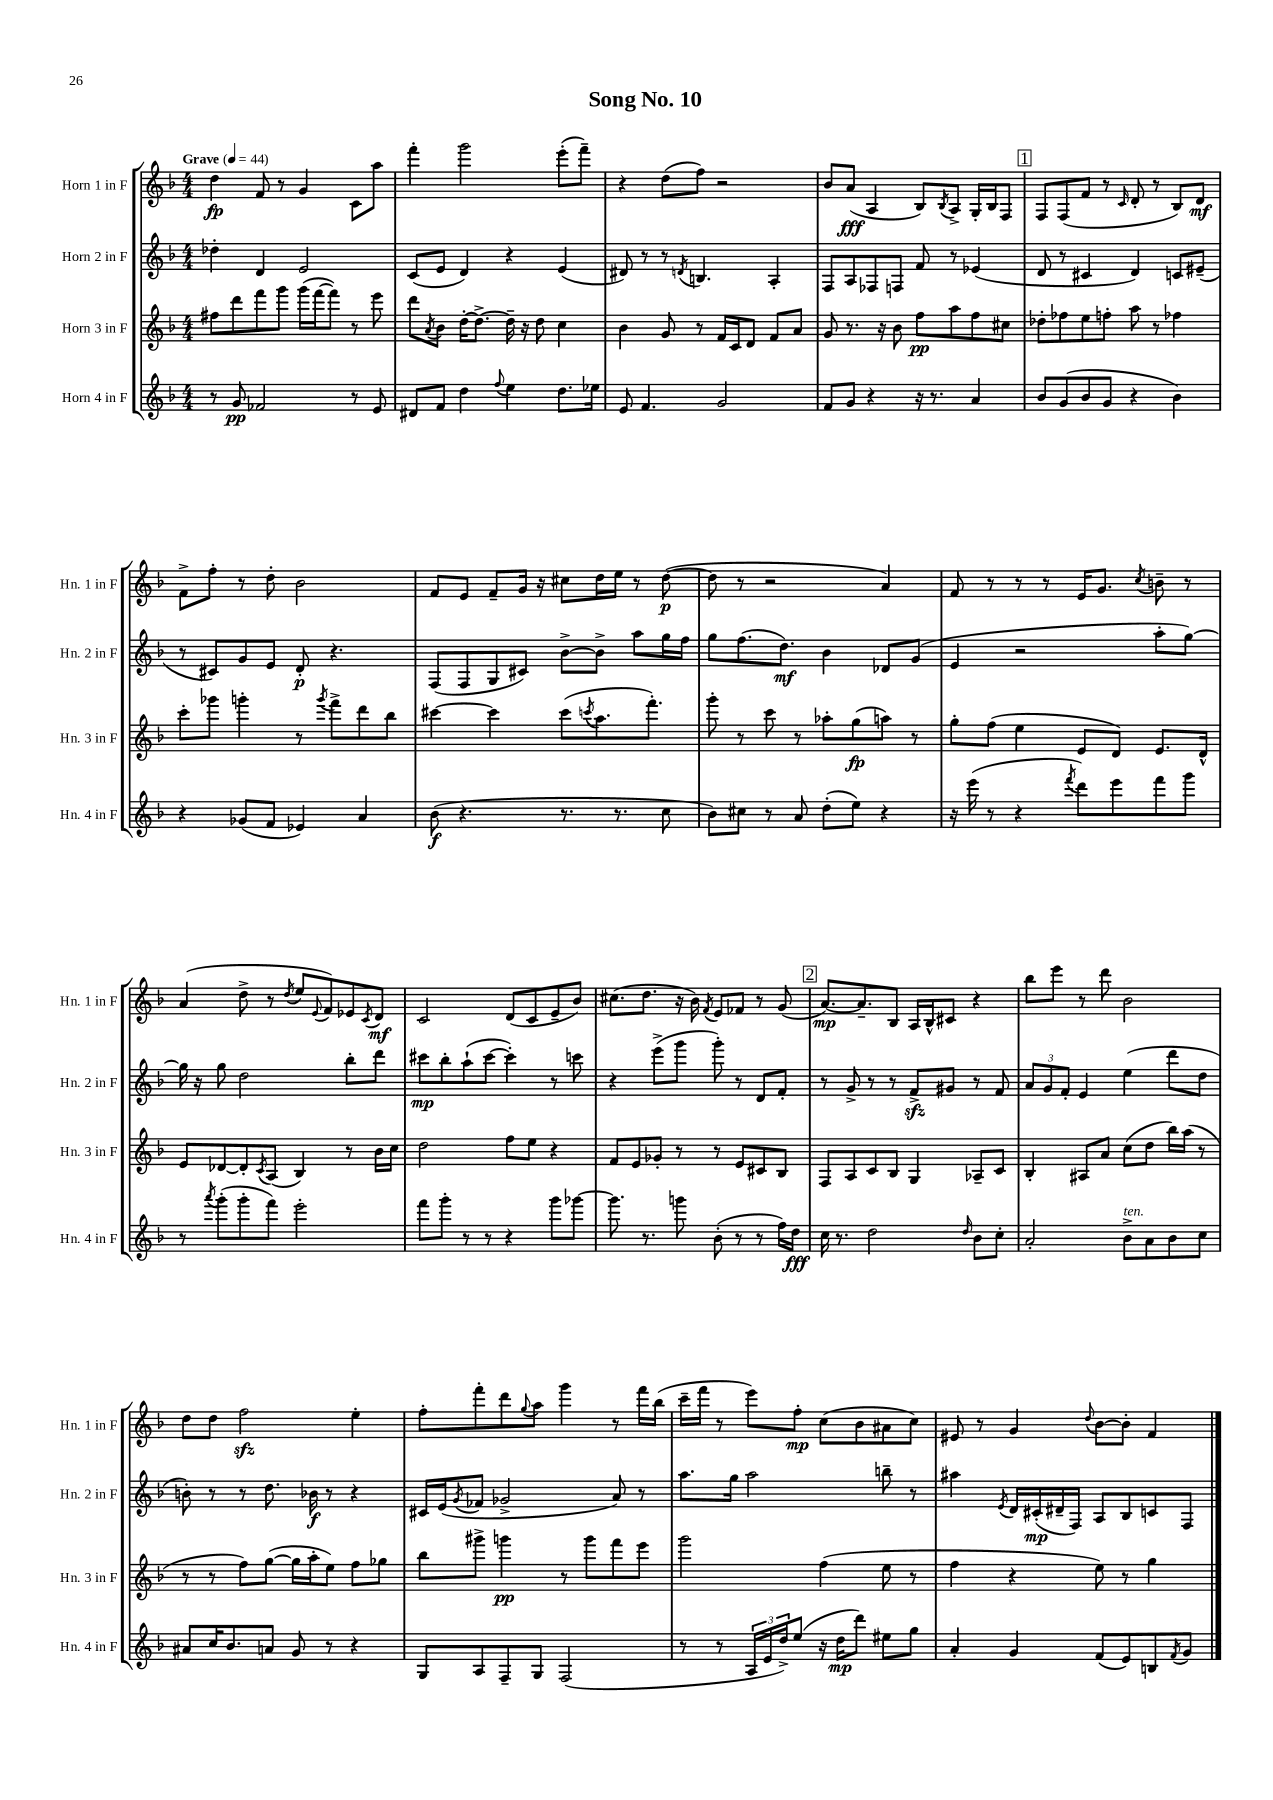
\header { title = "Song No. 10" }
<<
\new StaffGroup <<
\new Staff = "s0" \with { instrumentName = "Horn 1 in F" shortInstrumentName = "Hn. 1 in F" } {
    \clef treble \key f \major \numericTimeSignature \time 4/4 \tempo "Grave" 4 = 44
    d''4\fp f'8 r8 g'4 c'8 a''8 |
    f'''4-. g'''2 e'''8-.( f'''8--) |
    r4 d''8( f''8) r2 |
    bes'8 a'8\fff( a4 bes8) \acciaccatura { bes8 } a8-> g16-. bes16 f8 |
    \mark \markup { \box "1" } f8 f8( f'8 r8 \grace { c'16 } d'8-. r8 bes8) d'8\mf |
    f'8-> f''8-. r8 d''8-. bes'2 |
    f'8 e'8 f'8-- g'16 r16 cis''8 d''16 e''16 r8 d''8~\p( |
    d''8 r8 r2 a'4) |
    f'8 r8 r8 r8 e'16 g'8. \acciaccatura { c''8 } b'8-- r8 |
    a'4( d''8-> r8 \acciaccatura { d''8 } e''8 \appoggiatura { e'8 } f'8) ees'8 \acciaccatura { c'8 } d'8\mf |
    c'2 d'8( c'8 e'8-- bes'8) |
    cis''8.( d''8. r16 bes'16) \acciaccatura { f'8 } e'8 fes'8 r8 g'8( |
    \mark \markup { \box "2" } a'8.~\mp) a'8.-- bes8 a16 bes16-^ cis'8 r4 |
    bes''8 e'''8 r8 d'''8 bes'2 |
    d''8 d''8 f''2\sfz e''4-. |
    f''8-. f'''8-. d'''8 \appoggiatura { g''8 } a''8 g'''4 r8 f'''16 bes''16( |
    c'''16-- f'''16 r8 e'''8) f''8-.\mp c''8( bes'8 ais'8 c''8) |
    eis'8 r8 g'4 \appoggiatura { d''8 } bes'8~ bes'8-. f'4 \bar "|." |
}
\new Staff = "s1" \with { instrumentName = "Horn 2 in F" shortInstrumentName = "Hn. 2 in F" } {
    \clef treble \key f \major \numericTimeSignature \time 4/4
    des''4-. d'4 e'2 |
    c'8( e'8 d'4) r4 e'4( |
    dis'8) r8 r8 \acciaccatura { d'8 } b4. a4-. |
    f8 a8 fes8 f8 f'8 r8 ees'4( |
    \mark \markup { \box "1" } d'8 r8 cis'4 d'4) c'8 eis'8--( |
    r8 cis'8) g'8 e'8 d'8-.\p r4. |
    f8( f8 g8 cis'8) bes'8~-> bes'8-> a''8 g''16 f''16 |
    g''8 f''8.( d''8.\mf) bes'4 des'8 g'8( |
    e'4 r2 a''8-. g''8~) |
    g''16 r16 g''8 d''2 bes''8-. d'''8 |
    cis'''8\mp bes''8-. a''8-!( cis'''8~ cis'''4-.) r8 c'''8 |
    r4 e'''8->( g'''8 g'''8-.) r8 d'8 f'8-. |
    \mark \markup { \box "2" } r8 g'8-> r8 r8 f'8->\sfz gis'8 r8 f'8 |
    \tuplet 3/2 { a'8 g'8 f'8-. } e'4 e''4( d'''8 d''8 |
    b'8-.) r8 r8 d''8. bes'16\f r8 r4 |
    cis'16 e'16( \acciaccatura { g'8 } fes'8 ges'2-> a'8) r8 |
    a''8. g''16 a''2 b''8-- r8 |
    ais''4 \acciaccatura { e'8 } d'16 cis'16-.\mp( dis'16-- f16) a8 bes8 c'8 f8 \bar "|." |
}
\new Staff = "s2" \with { instrumentName = "Horn 3 in F" shortInstrumentName = "Hn. 3 in F" } {
    \clef treble \key f \major \numericTimeSignature \time 4/4
    fis''8 d'''8 f'''8 g'''8 g'''16( f'''16~ f'''8) r8 e'''8 |
    d'''8 \acciaccatura { a'8 } bes'8 d''16~-. d''8.~-> d''16-- r16 d''8 c''4 |
    bes'4 g'8 r8 f'16 c'16 d'8 f'8 a'8 |
    g'8 r8. r16 bes'8 f''8\pp a''8 f''8 cis''8 |
    \mark \markup { \box "1" } des''8-. fes''8 e''8 f''8-. a''8 r8 fes''4 |
    c'''8-. ges'''8 g'''4-. r8 \acciaccatura { g'''8 } f'''8-> d'''8 bes''8 |
    cis'''4~ cis'''4 cis'''8( \acciaccatura { c'''8 } a''8. f'''8.-.) |
    g'''8-. r8 c'''8 r8 aes''8-. g''8\fp( a''8) r8 |
    g''8-. f''8( e''4 e'8 d'8) e'8. d'16-^ |
    e'8 des'8~ des'8-. \acciaccatura { c'8 } a8( bes4) r8 bes'16 c''16 |
    d''2 f''8 e''8 r4 |
    f'8 e'8 ges'8-. r8 r8 e'8 cis'8 bes8 |
    \mark \markup { \box "2" } f8 a8 c'8 bes8 g4 aes8-- c'8 |
    bes4-. ais8 a'8 c''8( d''8 bes''16) a''16( r8 |
    r8 r8 f''8) g''8~( g''16 a''16-. e''8) f''8 ges''8 |
    bes''8 gis'''8-> g'''4\pp r8 g'''8 f'''8 e'''8 |
    g'''2 f''4( e''8 r8 |
    f''4 r4 e''8) r8 g''4 \bar "|." |
}
\new Staff = "s3" \with { instrumentName = "Horn 4 in F" shortInstrumentName = "Hn. 4 in F" } {
    \clef treble \key f \major \numericTimeSignature \time 4/4
    r8 g'8\pp fes'2 r8 e'8 |
    dis'8 f'8 d''4 \appoggiatura { f''8 } e''4 d''8. ees''16 |
    e'8 f'4. g'2 |
    f'8 g'8 r4 r16 r8. a'4 |
    \mark \markup { \box "1" } bes'8 g'8( bes'8 g'8 r4 bes'4) |
    r4 ges'8( f'8 ees'4) a'4 |
    bes'8\f( r4. r8. r8. c''8 |
    bes'8) cis''8 r8 a'8 d''8-.( e''8) r4 |
    r16 e'''16( r8 r4 \acciaccatura { f'''8 } d'''8) e'''8 f'''8 g'''8 |
    r8 \acciaccatura { a'''8 } g'''8-.( g'''8-. f'''8) e'''2-. |
    f'''8 g'''8-. r8 r8 r4 g'''8 ges'''8~ |
    ges'''8. r8. g'''8 bes'8-.( r8 r8 f''16) d''16\fff |
    \mark \markup { \box "2" } c''16 r8. d''2 \grace { d''16 } bes'8 c''8-. |
    a'2-. bes'8->^\markup { \italic "ten." } a'8 bes'8 c''8 |
    ais'8 c''16 bes'8. a'8 g'8 r8 r4 |
    g8 a8 f8-- g8 f2( |
    r8 r8 \tuplet 3/2 { a16 e'16 d''16->) } e''8( r16 d''16\mp d'''8) eis''8 g''8 |
    a'4-. g'4 f'8( e'8) b8 \acciaccatura { f'8 } g'8 \bar "|." |
}
>>
>>
\layout { \context { \Score \remove "Bar_number_engraver" } }
